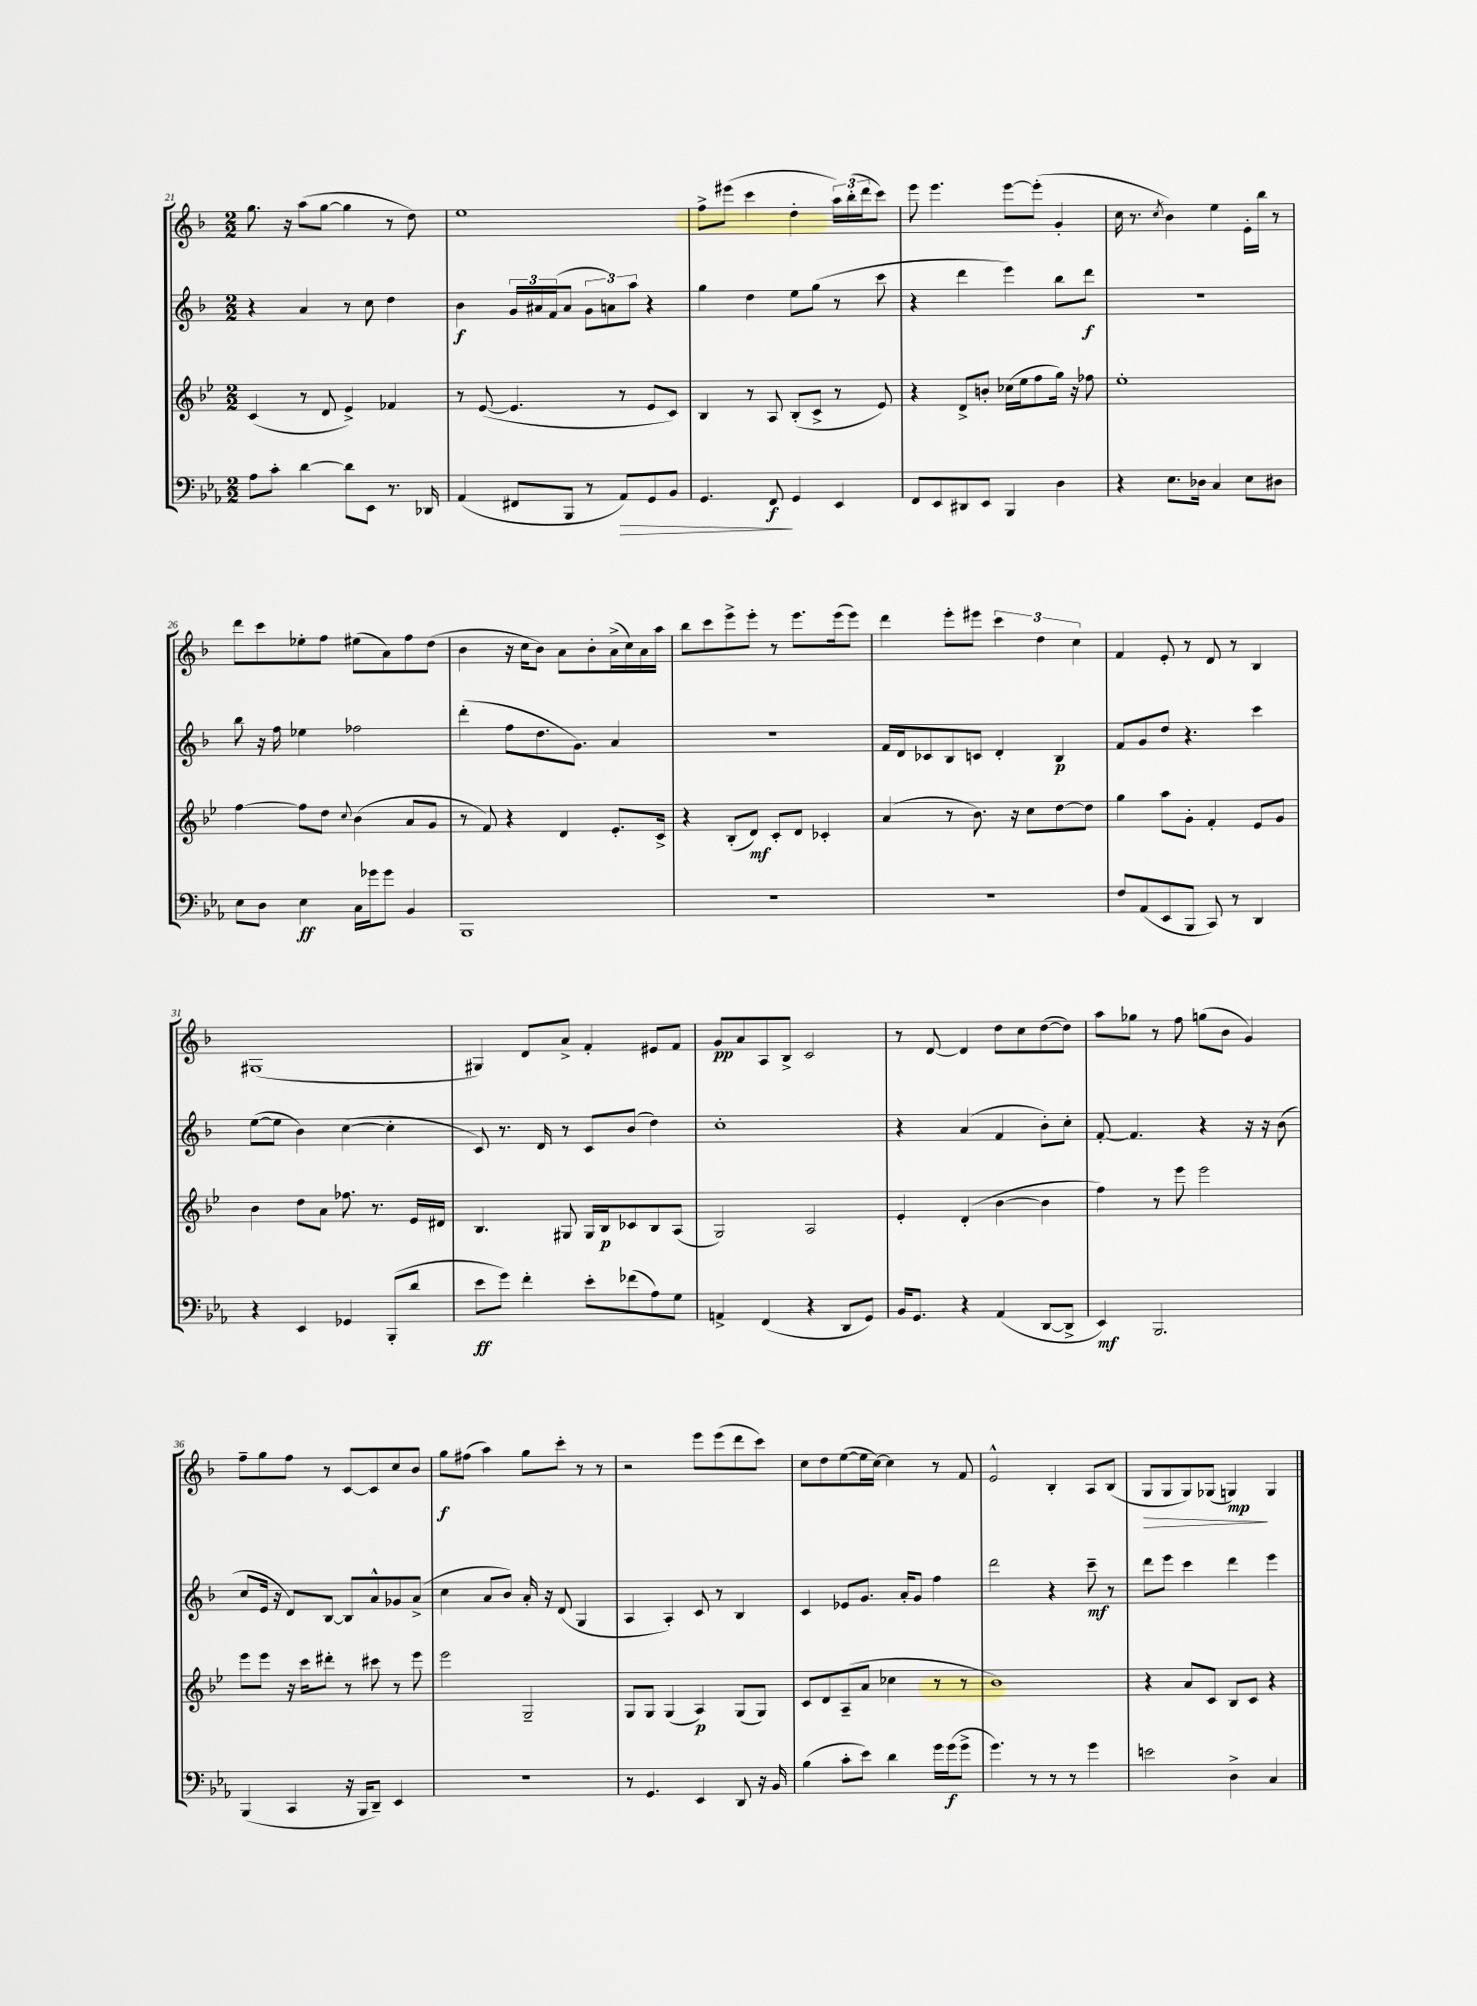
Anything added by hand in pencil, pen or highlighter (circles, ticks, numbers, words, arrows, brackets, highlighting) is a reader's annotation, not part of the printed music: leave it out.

**kern	**kern	**kern	**kern
*staff4	*staff3	*staff2	*staff1
*clefF4	*clefG2	*clefG2	*clefG2
*k[b-e-a-]	*k[b-e-]	*k[b-]	*k[b-]
*M2/2	*M2/2	*M2/2	*M2/2
8A-	(4c	4r	8.gg
8c'	.	.	.
.	.	.	16r
[4d	8r	4a	(8aa
.	8d	.	[8gg
8d]	4e-^)	8r	4gg]
8EE-	.	8cc	.
8.r	4f-	4dd	8r
.	.	.	8dd)
16DD-	.	.	.
=	=	=	=
(4AA-	8r	4b-	1ee
.	([8e-	.	.
8FF#	4.e-]	24g	.
.	.	24a#	.
.	.	(24f	.
8BBB-	.	8a#	.
8r	.	12g	.
.	.	12a)	.
8AA-)	8r	.	.
.	.	12aa	.
8GG	8e-	4r	.
8BB-	8c)	.	.
=	=	=	=
4.GG	4B-	4gg	8ff^
.	.	.	(8eee#
.	8r	4dd	4ccc
8FF	8A	.	.
4GG	(8B-'	8ee	4dd'
.	8c^	(8gg	.
4EE-	8r	8r	24aa)
.	.	.	(24bb-'
.	.	.	24ddd
.	8e-)	8ccc	8ccc)
=	=	=	=
8FF	4r	4r	8eee
8EE-	.	.	4.eee
8DD#	8d^	4ddd	.
8EE-	8b'	.	.
4BBB-	(16cc-	4eee)	[8eee
.	16ee-	.	.
.	8ff	.	(8eee']
4D	16gg)	8bb-	4g'
.	16r	.	.
.	8ff-	8ddd	.
=	=	=	=
4r	1ee-'	1r	16cc
.	.	.	8.r
.	.	.	8qcc
8.E-	.	.	4b-)
16D-	.	.	.
4C	.	.	4ee
8E-	.	.	16e'
.	.	.	16bb-
8D#	.	.	8r
=	=	=	=
8E-	[4ff	8bb-	8ddd
8D	.	16r	8ccc
.	.	16ff	.
4E-	8ff]	4ee-	8ee-'
.	8dd	.	8ff
.	8qqcc	.	.
16C	(4b-	2ff-	(8ee#
16g-	.	.	.
8g-	.	.	8a)
4BB-	8a	.	8ff
.	8g	.	(8dd
=	=	=	=
1BBB-	8r	(4ddd'	4b-
.	8f)	.	.
.	4r	8ff	16r
.	.	.	16cc
.	.	8.dd	8b-)
.	4d	.	8a
.	.	8.g)	.
.	.	.	8b-'
.	8.e-'	4a	(16a^
.	.	.	16cc)
.	.	.	16a
.	16c^	.	16aa
=	=	=	=
1r	4r	1r	8bb-
.	.	.	8ccc
.	(8B-'	.	8eee^
.	8d)	.	8eee'
.	8c'	.	8r
.	8d	.	8.eee
.	4c-'	.	.
.	.	.	(16eee
.	.	.	8eee)
=	=	=	=
1r	(4a	16f	4ddd
.	.	16d	.
.	.	8c-	.
.	8r	8B-	8eee'
.	8.b-)	8c	8eee#
.	.	4d'	6ccc
.	16r	.	.
.	8cc	.	.
.	.	.	6dd
.	[8dd	4B-	.
.	.	.	6cc
.	8dd]	.	.
=	=	=	=
8F	4gg	8f	4f
(8AA-	.	8g	.
8EE-	8aa	8dd	8e'
8BBB-	8g'	4.r	8r
8CC)	4f'	.	8d
8r	.	.	8r
4DD	8e-	4ccc	4B-
.	8g	.	.
=	=	=	=
4r	4b-	([8ee	(1G#
.	.	8ee]	.
4EE-	8dd	4b-)	.
.	8a	.	.
4GG-	8.ff-	([4cc	.
.	8.r	.	.
(8BBB-'	.	4cc']	.
8d	16e-	.	.
.	16d#	.	.
=	=	=	=
8e-	4.B-	8c)	4G#)
8g)	.	8.r	.
4f'	.	.	8d
.	.	16d	.
.	8G#	8r	8a^
8e-'	16G#	8c	4f'
.	16B-	.	.
(8f-	8c-	(8b-	.
8A-)	8B-	4dd)	8e#
8G	(8A	.	8f
=	=	=	=
4AA^	2G)	1cc'	8g
.	.	.	8a
(4FF	.	.	8A
.	.	.	8B-^
4r	2A	.	2c
8DD	.	.	.
8GG)	.	.	.
=	=	=	=
16BB-	4e-'	4r	8r
8.GG	.	.	.
.	.	.	[8d
4r	(4d'	(4a	4d]
(4AA-	[4b-	4f	8dd
.	.	.	8cc
[8DD	4b-]	8b-')	([8dd
8DD^]	.	8cc'	8dd])
=	=	=	=
4EE-)	4ff)	[8f'	8aa
.	.	4.f]	8gg-
2.BBB-	8r	.	8r
.	8eee-	.	8ff
.	2eee-	4r	(8gg
.	.	.	8b-
.	.	16r	4g)
.	.	16r	.
.	.	(8b-	.
=	=	=	=
(4BBB-	8eee-	8cc	8ff~
.	8eee-	16e	8gg
.	.	16r	.
4CC	16r	8d)	8ff
.	16ccc	.	.
.	8ddd#'	[8B-	8r
16r	8r	8B-]	[8c
16BBB-	.	.	.
8DD~)	8ccc#	8a^^	8c]
4EE-	8r	8g-	8cc
.	8eee-	(8a^	8b-
=	=	=	=
1r	2eee-	4cc	8gg
.	.	.	(8ff#
.	.	8a	4aa)
.	.	8b-)	.
.	2G~	16a'	8gg
.	.	16r	.
.	.	(8d	8ccc'
.	.	4G	8r
.	.	.	8r
=	=	=	=
8r	8G	4A	2r
4.GG	8G	.	.
.	(4G	4A')	.
4EE-	4A)	8c	8eee
.	.	8r	(8eee
8DD	(8G	4B-	8ddd
16r	8G)	.	8ccc)
16BB-	.	.	.
=	=	=	=
(4B-	8c	4c	8cc
.	8d	.	8dd
8c'	(8A~	8e-	([8ee
8e-)	8a	8.g	16ee]
.	.	.	[16cc)
4d	4cc-	.	4cc]
.	.	16a'	.
.	.	8g	.
16g	8r	4ff	8r
(16g	.	.	.
8g^	8r	.	8f
=	=	=	=
4.g)	1b-)	2ddd	2e^^
8r	.	.	.
8r	.	4r	4B-'
8r	.	.	.
4g	.	8ccc~	8A
.	.	8r	(8B-
=	=	=	=
2e	4r	8ddd	8G
.	.	8eee	8G
.	8a	4ccc	8G)
.	8c	.	(8G-
4D^	8B-	4ddd	4G)
.	8c	.	.
4C	4r	4eee	4G
==	==	==	==
*-	*-	*-	*-
